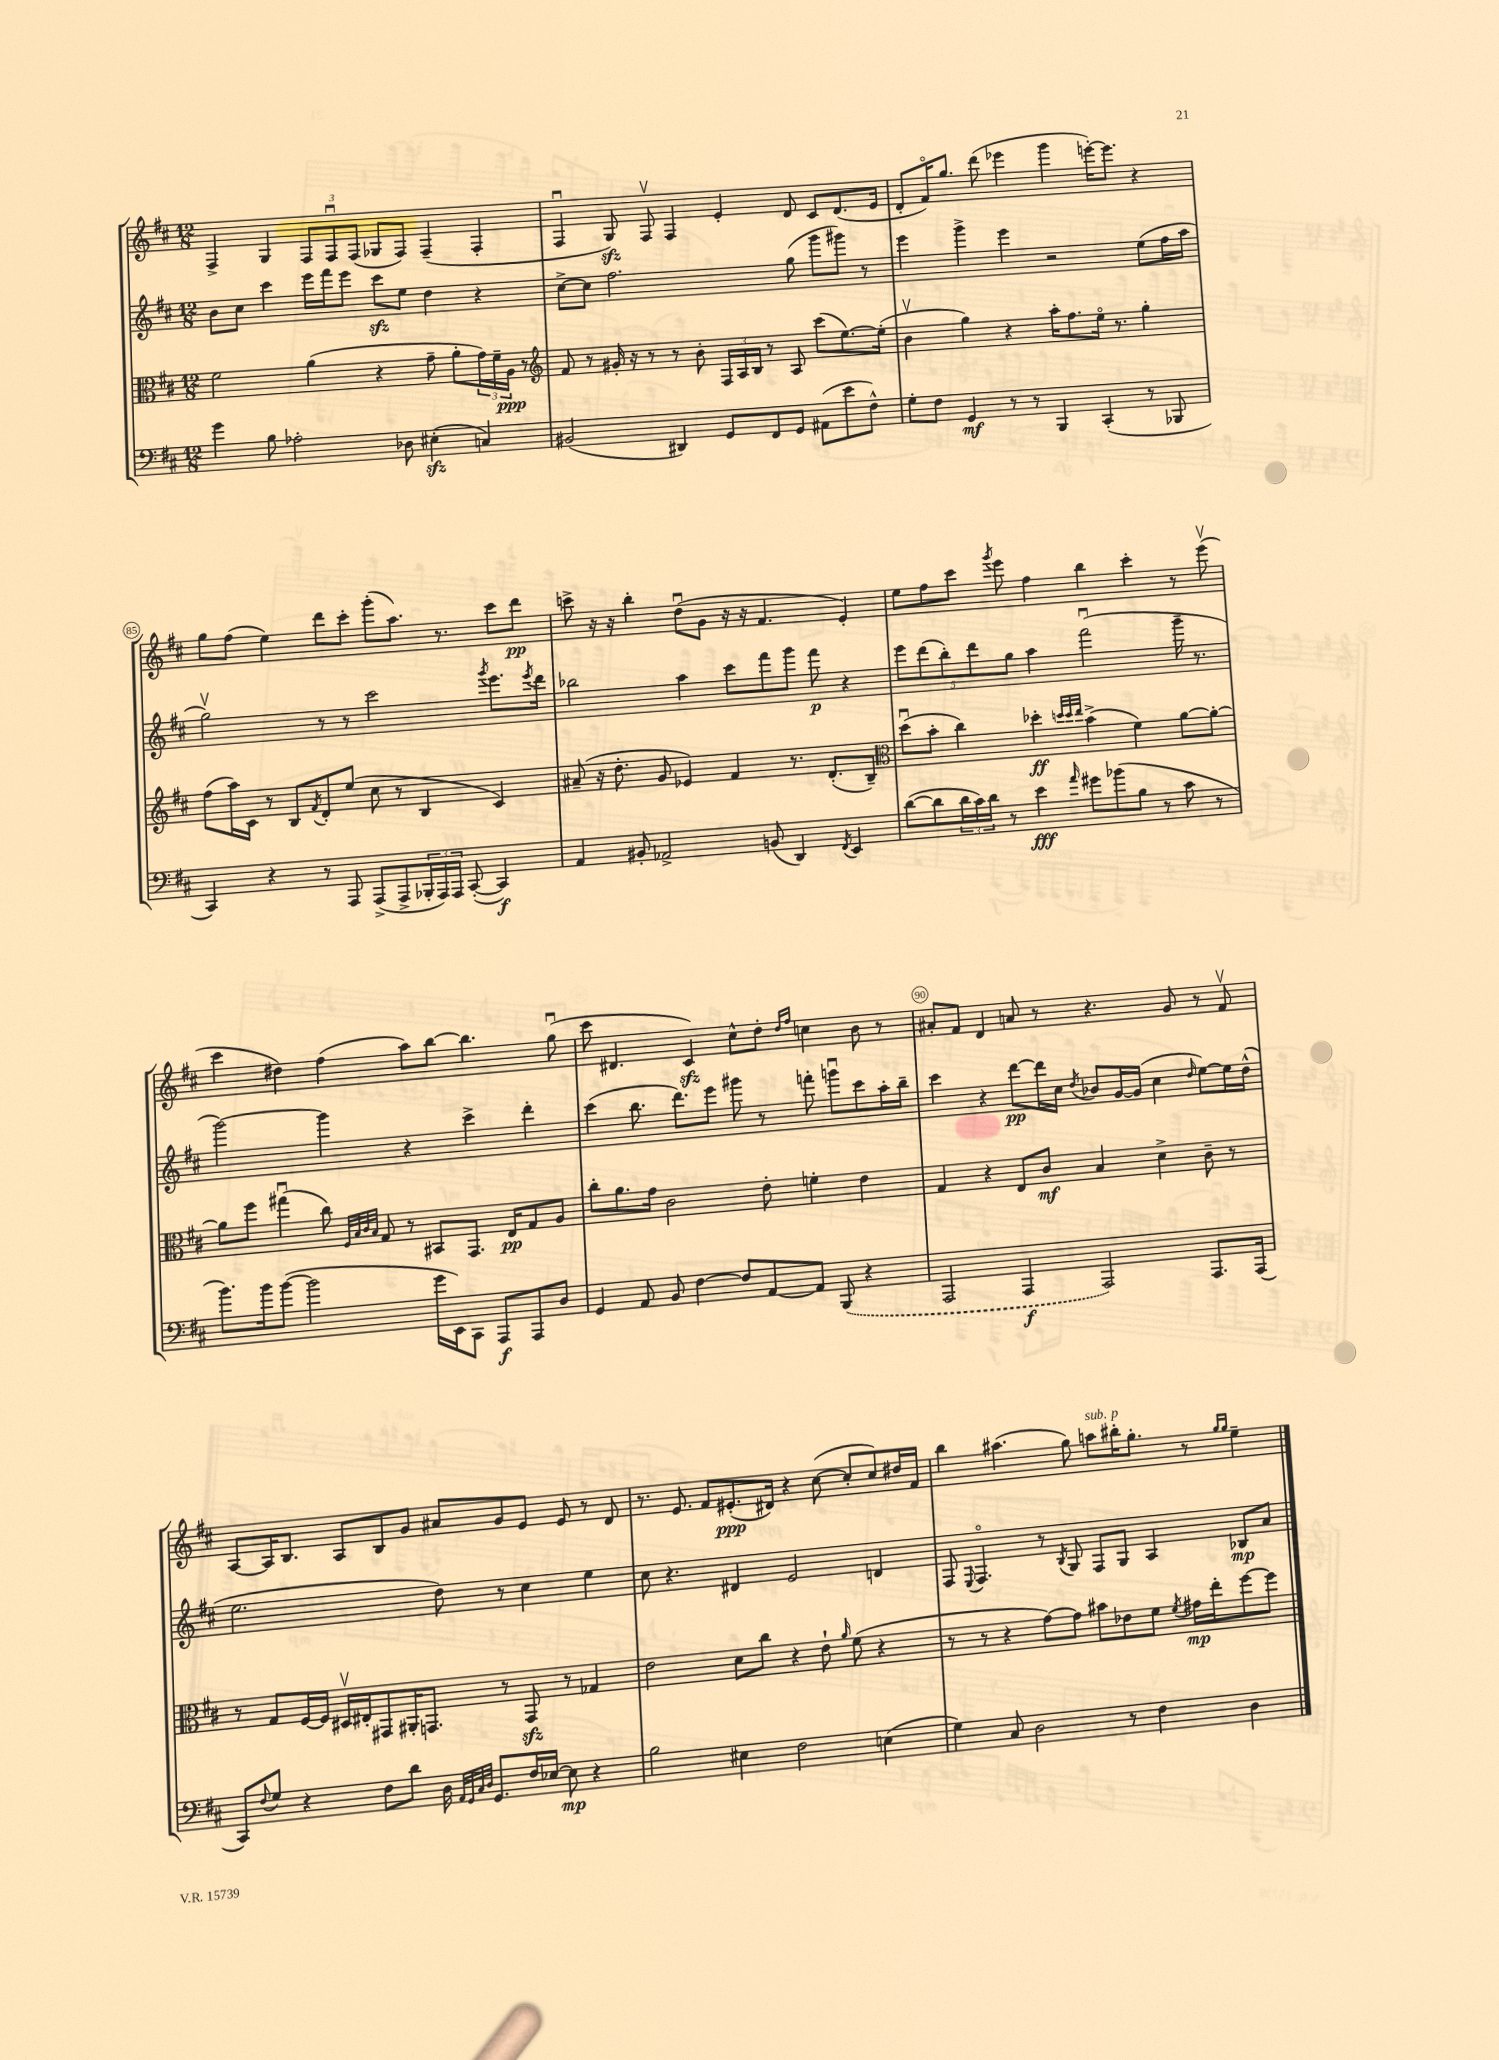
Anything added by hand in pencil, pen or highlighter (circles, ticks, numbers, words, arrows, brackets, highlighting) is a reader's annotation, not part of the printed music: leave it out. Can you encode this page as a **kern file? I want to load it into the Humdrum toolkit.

**kern	**kern	**kern	**kern
*staff4	*staff3	*staff2	*staff1
*clefF4	*clefC3	*clefG2	*clefG2
*k[f#c#]	*k[f#c#]	*k[f#c#]	*k[f#c#]
*M12/8	*M12/8	*M12/8	*M12/8
4g	2f#	8b	4F#^
.	.	8cc#	.
8B	.	4ccc#	4G
2A-'	.	.	.
.	(4a	16eee	12F#
.	.	16fff#	.
.	.	.	12F#u
.	.	8eee	.
.	.	.	(12F#
.	4r	8ccc#	8G-
8D-	.	8ee	8F#)
(4E#'	8g~	4dd	(4F#~
.	8a'	.	.
4C)	24g)	4r	4F#'
.	24f#~	.	.
.	24A	.	.
.	8r	.	.
=	=	=	=
*	*clefG2	*	*
(2BB#	8f#	[8cc#^	4F#u
.	8r	8cc#]	.
.	16g#'	2.ff#	8G)
.	16r	.	.
.	8r	.	8F#v
4DD#)	8r	.	4F#
.	8b'	.	.
8GG	24F#	.	4e'
.	24A	.	.
.	24B	.	.
8FF#	8r	.	.
8GG	8A	(8gg	8d
(8AA#	(8ccc#	8ggg	8c#
8e	[8.ee)	8ggg#)	(8.d
8F#^^)	.	8r	.
.	(16ee']	.	16e
=	=	=	=
8G'	4bv	4eee	8d'
8F#	.	.	16f#o)
.	.	.	8.gg
4GG	4gg)	4ggg^	.
.	.	.	(8ddd
8r	4r	4eee	4eee-
8r	.	.	.
4BBB	16aa'	2r	4ggg
.	8.ff#	.	.
(4CC#'	16eeo	.	[16eee')
.	8.r	.	8.eee]
8r	4gg'	(8ee	4r
8BBB-	.	16ff#	.
.	.	16aa	.
=	=	=	=
4CC#)	(8ff#	2ggv)	8gg
.	16aa)	.	(8ff#
.	16c#	.	.
4r	8r	.	4ee)
.	8B	.	.
.	8qf#	.	.
8r	8d'	8r	8ddd
8AAA	(8ee	8r	8ccc#'
(8AAA^	8cc#	2ccc#	(8ggg'
8AAA^	8r	.	8.aa)
24BBB-'	4B	.	.
24AAA)	.	.	.
.	.	.	8.r
24AAA	.	.	.
([8CC#'	.	.	.
.	.	8qggg	.
4CC#])	4c#)	8.eee	8ccc#
.	.	.	8ddd
.	.	8qeee	.
.	.	16ddd	.
=	=	=	=
4AA	(8a#~	2bb-	8ccc^
.	16r	.	16r
.	8.dd'	.	16r
8BB#'	.	.	4bb'
2AA-^	8g	.	.
.	4e-)	4aa	(8ddu
.	.	.	8g
.	4f#	8ccc#	16r
.	.	.	16r
(8BB	.	8fff#	4.f#
4DD)	8.r	8ggg	.
.	.	8fff#	.
.	(8.d'	.	.
8qFF#	.	.	.
4EE	.	4r	4e')
.	8B~)	.	.
=	=	=	=
*	*clefC3	*	*
([8d	(8ddu	10eee	8ee
.	.	(10ddd	.
8d]	8b'	.	8ff#
.	.	10bb')	.
24d	4cc#)	.	8ccc#
24c#)	.	.	.
.	.	10ddd	.
24d	.	.	.
.	.	.	8qggg
8r	.	.	8eee
.	.	10gg	.
4e	4dd-'	4aa	4ff#
.	32qqdd	.	.
.	32qqdd	.	.
16qqa	32qqee	.	.
8g#	(4b^	(2fff#u	4bb
(8b-	.	.	.
8B	4f#)	.	4ccc#'
8r	.	.	.
8c#	[8a	16ggg~	8r
.	.	8.r	.
8r	8a'_	.	(8eeev
=	=	=	=
8.b)	8a]	[2ggg)	4ccc#
.	8ff#	.	.
16b	.	.	.
([8b	(4gg#u	.	4dd#)
2b]	.	.	.
.	8cc#)	4ggg]	(4ff#
.	32qqF#	.	.
.	32qqB	.	.
.	32qqc#	.	.
.	32qqB	.	.
.	8G	.	.
.	8r	4r	8aa)
16g	8BB#	.	[8bb
16EE)	.	.	.
8CC#	8.GG	4ccc#^	4.bb]
8AAA	.	.	.
.	16E	.	.
8AAA	8G	4ddd'	.
8D	8A	.	(8ggu
=	=	=	=
4GG	8cc#'	(4ccc#	8ccc#
.	8.a	.	4.d#
8AA	.	8.bb	.
.	16g	.	.
8BB	2c#	.	.
.	.	8.ddd)	.
[4F#	.	.	4c#)
.	.	8eee	.
8F#]	.	8ggg#	8cc#^^
[8AA	8e'	8r	8dd'
.	.	.	16qqdd
.	.	.	16qqff#
8AA]	4f'	8fff'	4cc
(8BBB	.	8gggu	.
4r	4e	8ccc#	8b
.	.	16aa'	8r
.	.	16bb~	.
=	=	=	=
2AAA	4G	4ccc#	8a#'
.	.	.	8f#
.	4r	4r	4d
4AAA	8E	[8ddd	8a
.	8c#	16ddd]	8r
.	.	16cc#	.
.	.	8qdd	.
2AAA)	4B	8b-	4.r
.	.	[16g	.
.	.	(16g]	.
.	4d^	4cc#	.
.	.	.	8g
.	.	16qqdd	.
8.AAA	8c#~	[8ee)	8r
.	8r	16ee]	8f#v
(16AAA	.	(16dd^^	.
=	=	=	=
8CC#)	8r	2.ee	[8A
8qqF#	.	.	.
8G	8G	.	16A]
.	.	.	8.B
4r	[16F#	.	.
.	16F#]	.	.
.	16D#v	.	8A
.	16E#'	.	.
8F#	8GG#	.	8B
8d	16AA#'	.	8g
.	8.GG	.	.
16D	.	8dd)	8a#
32qqAA	.	.	.
32qqGG	.	.	.
32qqC#	.	.	.
32qqD	.	.	.
8.GG	.	.	.
.	8r	8r	8g
16F#	8GG	4cc#	8e
[16E-	.	.	.
8E-]	8r	.	8e
4r	4G-	4ee	8r
.	.	.	8d
=	=	=	=
2B	2e	8cc#	8.r
.	.	4.r	.
.	.	.	8.e
.	.	.	8f#
4E#	8d	4d#	(8.e#'
.	8cc#	.	.
.	.	.	16d#)
2F#	4r	2e	4r
.	8e`	.	([8cc#
.	16qqa	.	.
.	(8f#	.	8cc#']
(4E	4r	4d	8cc#)
.	.	.	16dd#
.	.	.	16f#
=	=	=	=
4G)	8r	8F#	4bb
.	.	8qqE	.
.	8r	4.F#o	.
8C#	4r	.	(4.aa#
2D	.	.	.
.	[8g)	8r	.
.	.	8qB	.
.	8g]	8G	8gg)
.	8b#	8F#	8aa
8r	8e-	8G	16bb#'
.	.	.	8.gg'
4F#	8f#	4A	.
.	8qf#	.	.
.	16g#	.	8r
.	16ee'	.	.
.	.	.	16qqgg
.	.	.	16qqgg
4D	[8ff#	8B-	4ee~
.	8ff#]	8a	.
==	==	==	==
*-	*-	*-	*-
